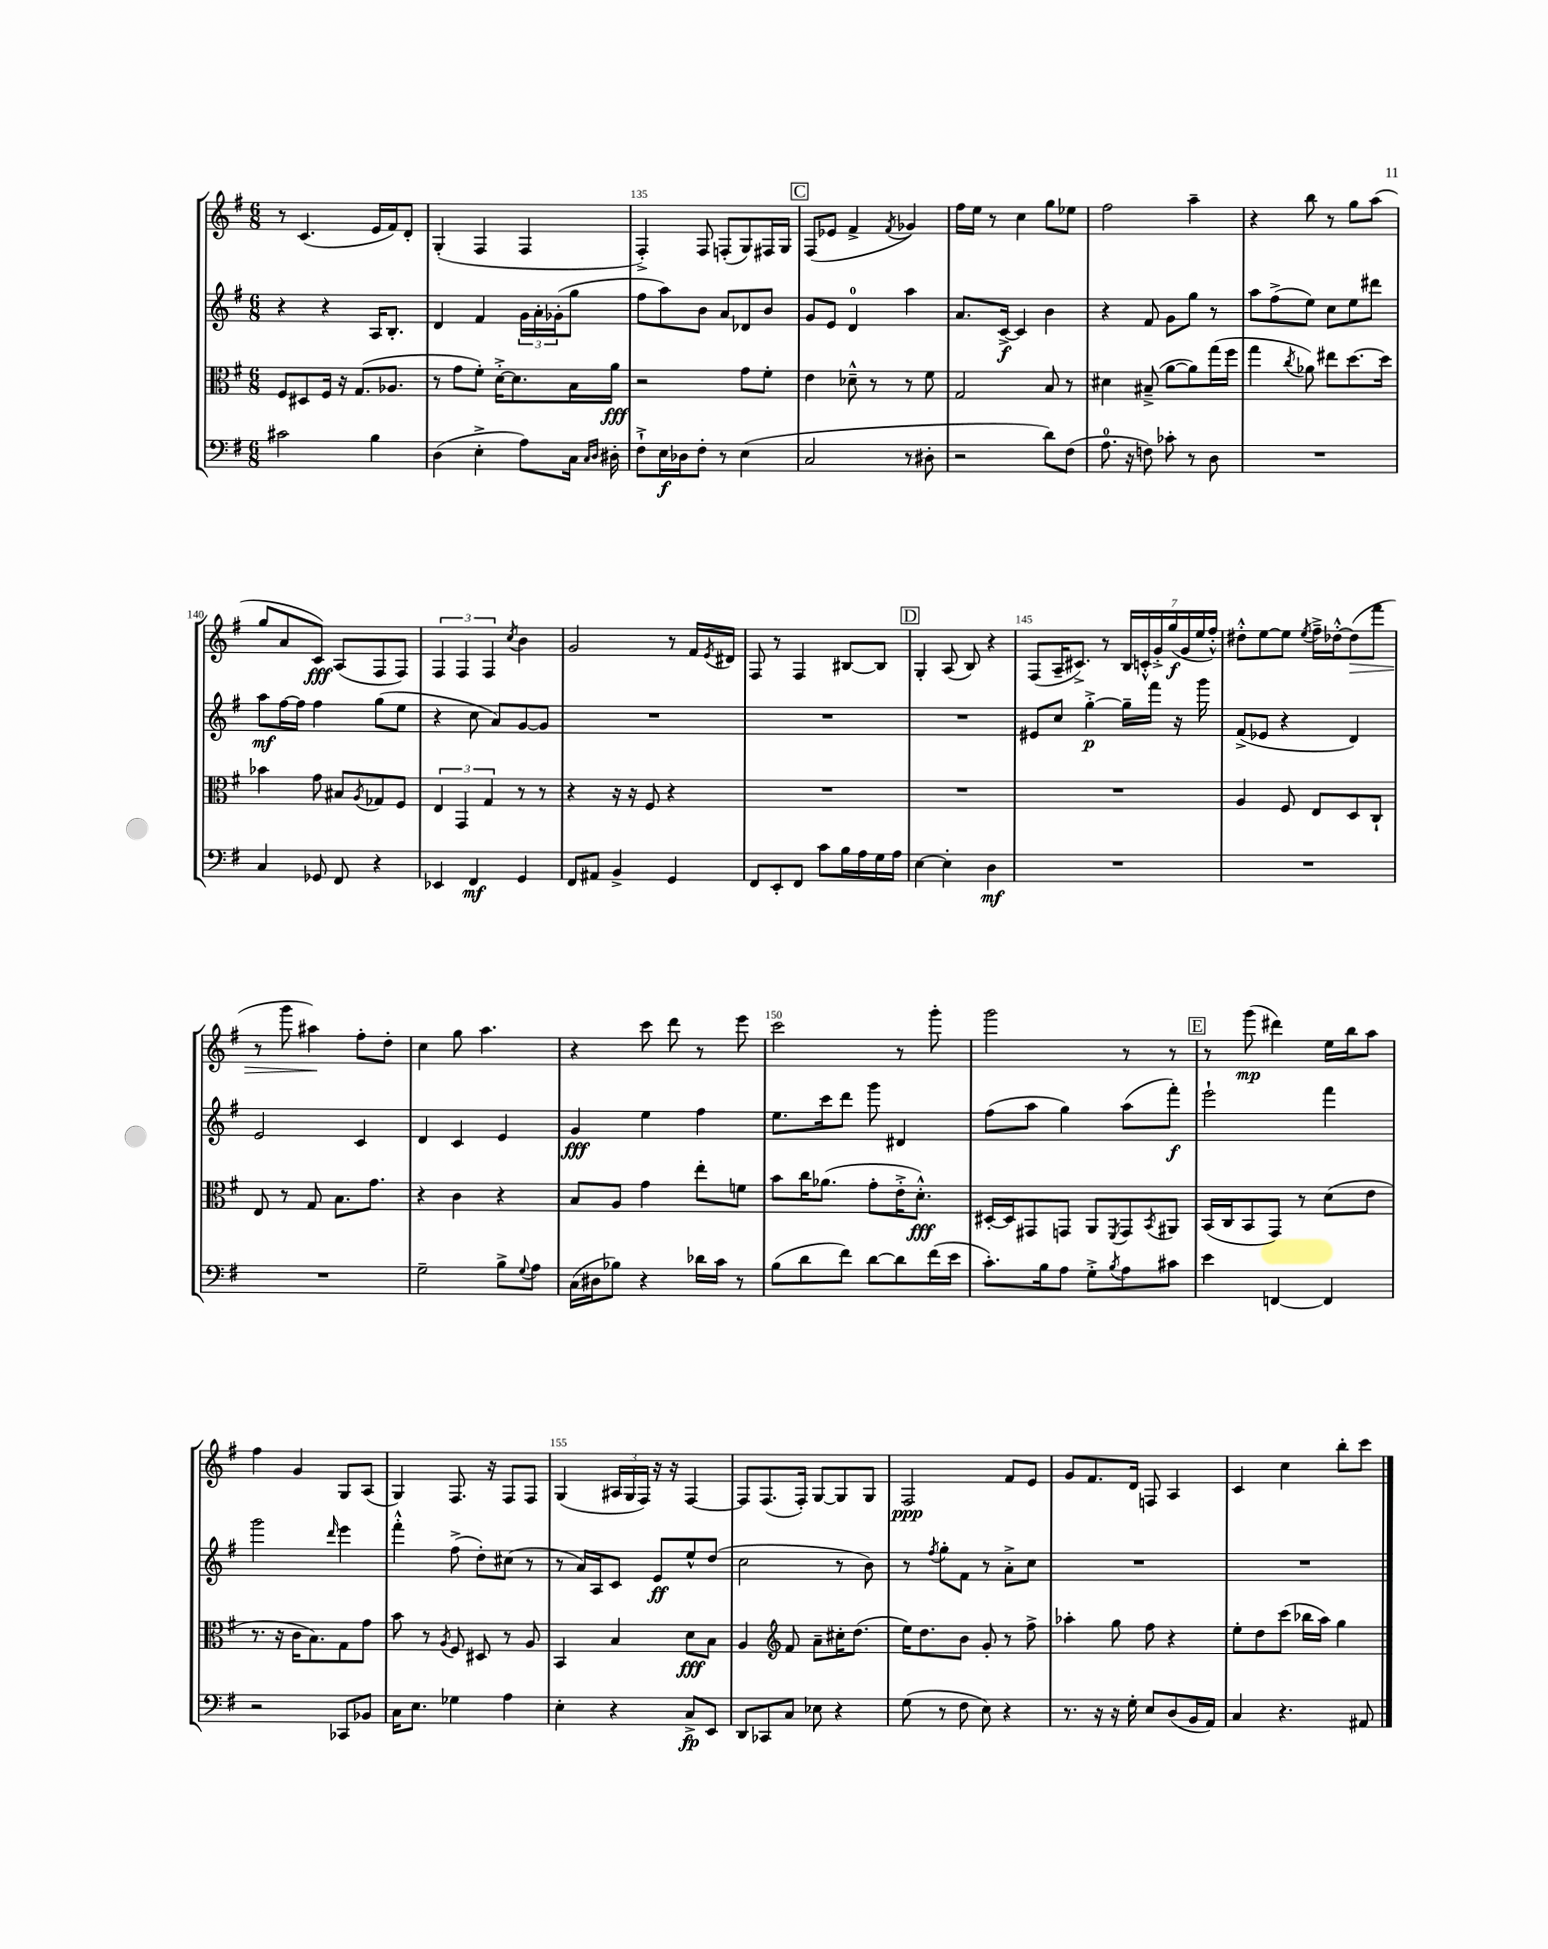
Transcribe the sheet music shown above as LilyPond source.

<<
\new StaffGroup <<
\new Staff = "s0" {
    \clef treble \key g \major \numericTimeSignature \time 6/8
    r8 c'4.( e'16 fis'16) d'8-. |
    g4-.( fis4 fis4 |
    fis4-.->) fis8 f8-.( g8) fis16 g16 |
    \mark \markup { \box "C" } fis8( ees'8 fis'4-> \acciaccatura { fis'8 } ges'4) |
    fis''16 e''16 r8 c''4 g''8 ees''8 |
    fis''2 a''4-- |
    r4 b''8 r8 g''8 a''8( |
    g''8 a'8 c'8\fff) a8( fis8 fis8) |
    \tuplet 3/2 { fis4 fis4 fis4 } \acciaccatura { c''8 } b'4 |
    g'2 r8 fis'16 \acciaccatura { e'8 } dis'16 |
    fis8 r8 fis4 bis8~ bis8 |
    \mark \markup { \box "D" } g4-. a8( b8) r4 |
    fis8( a16-- cis'8.->) r8 \tuplet 7/4 { b16 c'16-.-^ g'16-.-> g''16\f( g'16 e''16 fis''16-.-^) } |
    dis''8-.-^ e''8~ e''8 \acciaccatura { e''8 } fis''16---> des''16~-.-^ des''8\>( fis'''8 |
    r8 g'''8 ais''4\!) fis''8-. d''8-. |
    c''4 g''8 a''4. |
    r4 c'''8 d'''8 r8 e'''8 |
    c'''2 r8 g'''8-. |
    g'''2 r8 r8 |
    \mark \markup { \box "E" } r8 g'''8\mp( dis'''4) e''16 b''16 a''8 |
    fis''4 g'4 g8 a8( |
    g4) fis8. r16 fis8 fis8 |
    g4( \tuplet 3/2 { ais16 g16 fis16) } r16 r16 fis4~ |
    fis8 fis8.( fis16-.) g8~ g8 g8 |
    fis2\ppp fis'8 e'8 |
    g'8 fis'8. d'16 f8 a4 |
    c'4 c''4 b''8-. c'''8 \bar "|." |
}
\new Staff = "s1" {
    \clef treble \key g \major \numericTimeSignature \time 6/8
    r4 r4 a16 b8.-. |
    d'4 fis'4 \tuplet 3/2 { g'16 a'16-. ges'16-.( } g''8 |
    fis''8 a''8) b'8 a'8 des'8 b'8 |
    \mark \markup { \box "C" } g'8 e'8 d'4-0 a''4 |
    a'8. c'16~->\f c'4 b'4 |
    r4 fis'8 g'8 g''8 r8 |
    a''8 fis''8->( e''8) c''8 e''8 dis'''8 |
    a''8\mf fis''16~ fis''16 fis''4 g''8( e''8 |
    r4 c''8 a'8) g'8~ g'8 |
    R2. |
    R2. |
    \mark \markup { \box "D" } R2. |
    eis'8 c''8 g''4~-.->\p g''16-- fis'''16 r16 g'''16 |
    fis'8->( ees'8 r4 d'4) |
    e'2 c'4 |
    d'4 c'4 e'4 |
    g'4\fff e''4 fis''4 |
    e''8. c'''16 d'''8 g'''8 dis'4 |
    fis''8( a''8 g''4) a''8( fis'''8-.\f) |
    \mark \markup { \box "E" } e'''2-! fis'''4 |
    g'''2 \grace { d'''16 } e'''4 |
    fis'''4-.-^ fis''8->( d''8-.) cis''8( r8 |
    r8 a'16) a16 c'8 e'8\ff e''8-^ d''8( |
    c''2 r8 b'8) |
    r8 \acciaccatura { fis''8 } g''8-. fis'8 r8 a'8-.-> c''8 |
    R2. |
    R2. \bar "|." |
}
\new Staff = "s2" {
    \clef alto \key g \major \numericTimeSignature \time 6/8
    fis8 dis8 fis16 r16 g8.( aes8. |
    r8 g'8 fis'8-.) d'16~-.-> d'8. b16 a'16\fff |
    r2 g'8 fis'8-. |
    \mark \markup { \box "C" } e'4 des'8---^ r8 r8 fis'8 |
    g2 b8 r8 |
    dis'4 bis8--->( a'8~ a'8) g''16( fis''16 |
    g''4 \acciaccatura { c''8 } aes'8) eis''8 d''8.~ d''16 |
    bes'4 g'8 bis8 \acciaccatura { a8 } ges8 fis8 |
    \tuplet 3/2 { e4 g,4 g4 } r8 r8 |
    r4 r16 r16 fis8 r4 |
    R2. |
    \mark \markup { \box "D" } R2. |
    R2. |
    a4 fis8 e8 d8 c8-! |
    e8 r8 g8 b8. g'8. |
    r4 c'4 r4 |
    b8 a8 g'4 e''8-. f'8 |
    b'8 c''16 aes'8.( g'8-. e'16-.-> d'8.-.-^\fff) |
    dis16~-. dis16 gis,8 g,8 a,8 \acciaccatura { fis,8 } g,8 \acciaccatura { b,8 } ais,8 |
    \mark \markup { \box "E" } b,16( c16 b,8 g,8) r8 d'8( e'8 |
    r8. r16 c'16 b8.) g8 g'8 |
    b'8 r8 \acciaccatura { a8 } fis8 dis8 r8 a8 |
    b,4 b4 d'8\fff b8 |
    a4 \clef treble fis'8 a'8-- cis''16-. d''8.( |
    e''16) d''8. b'8 g'8-. r8 fis''8-> |
    aes''4-. g''8 fis''8 r4 |
    e''8-. d''8 c'''8( bes''16 a''16) g''4 \bar "|." |
}
\new Staff = "s3" {
    \clef bass \key g \major \numericTimeSignature \time 6/8
    cis'2 b4 |
    d4( e4-.-> a8) c16 \grace { c16 d16 } dis16-. |
    fis8-!-> e16\f des16 fis8-. r8 e4( |
    \mark \markup { \box "C" } c2 r8 dis8-. |
    r2 d'8) fis8( |
    a8.-0 r16 f8) ces'8-. r8 d8 |
    R2. |
    c4 ges,8 fis,8 r4 |
    ees,4 fis,4\mf g,4 |
    fis,8 ais,8 b,4-> g,4 |
    fis,8 e,8-. fis,8 c'8 b16 a16 g16 a16 |
    \mark \markup { \box "D" } e4~ e4-. d4\mf |
    R2. |
    R2. |
    R2. |
    g2-- b8-> \appoggiatura { g8 } a8 |
    c16( dis16 bes8) r4 des'16 c'16 r8 |
    b8( d'8 fis'8) d'8~ d'8 fis'16( e'16 |
    c'8.-.) b16 a8 g8-.-> \acciaccatura { b8 } a8 cis'8 |
    \mark \markup { \box "E" } e'4 f,4~ f,4 |
    r2 ces,8 bes,8 |
    c16 e8. ges4 a4 |
    e4-. r4 c8->\fp e,8 |
    d,8 ces,8 c8 ees8 r4 |
    g8( r8 fis8 e8) r4 |
    r8. r16 r16 g16-. e8 d8( b,16 a,16) |
    c4 r4. ais,8 \bar "|." |
}
>>
>>
\layout { \context { \Score currentBarNumber = #133 \override BarNumber.break-visibility = ##(#f #t #t) barNumberVisibility = #(every-nth-bar-number-visible 5) } }
